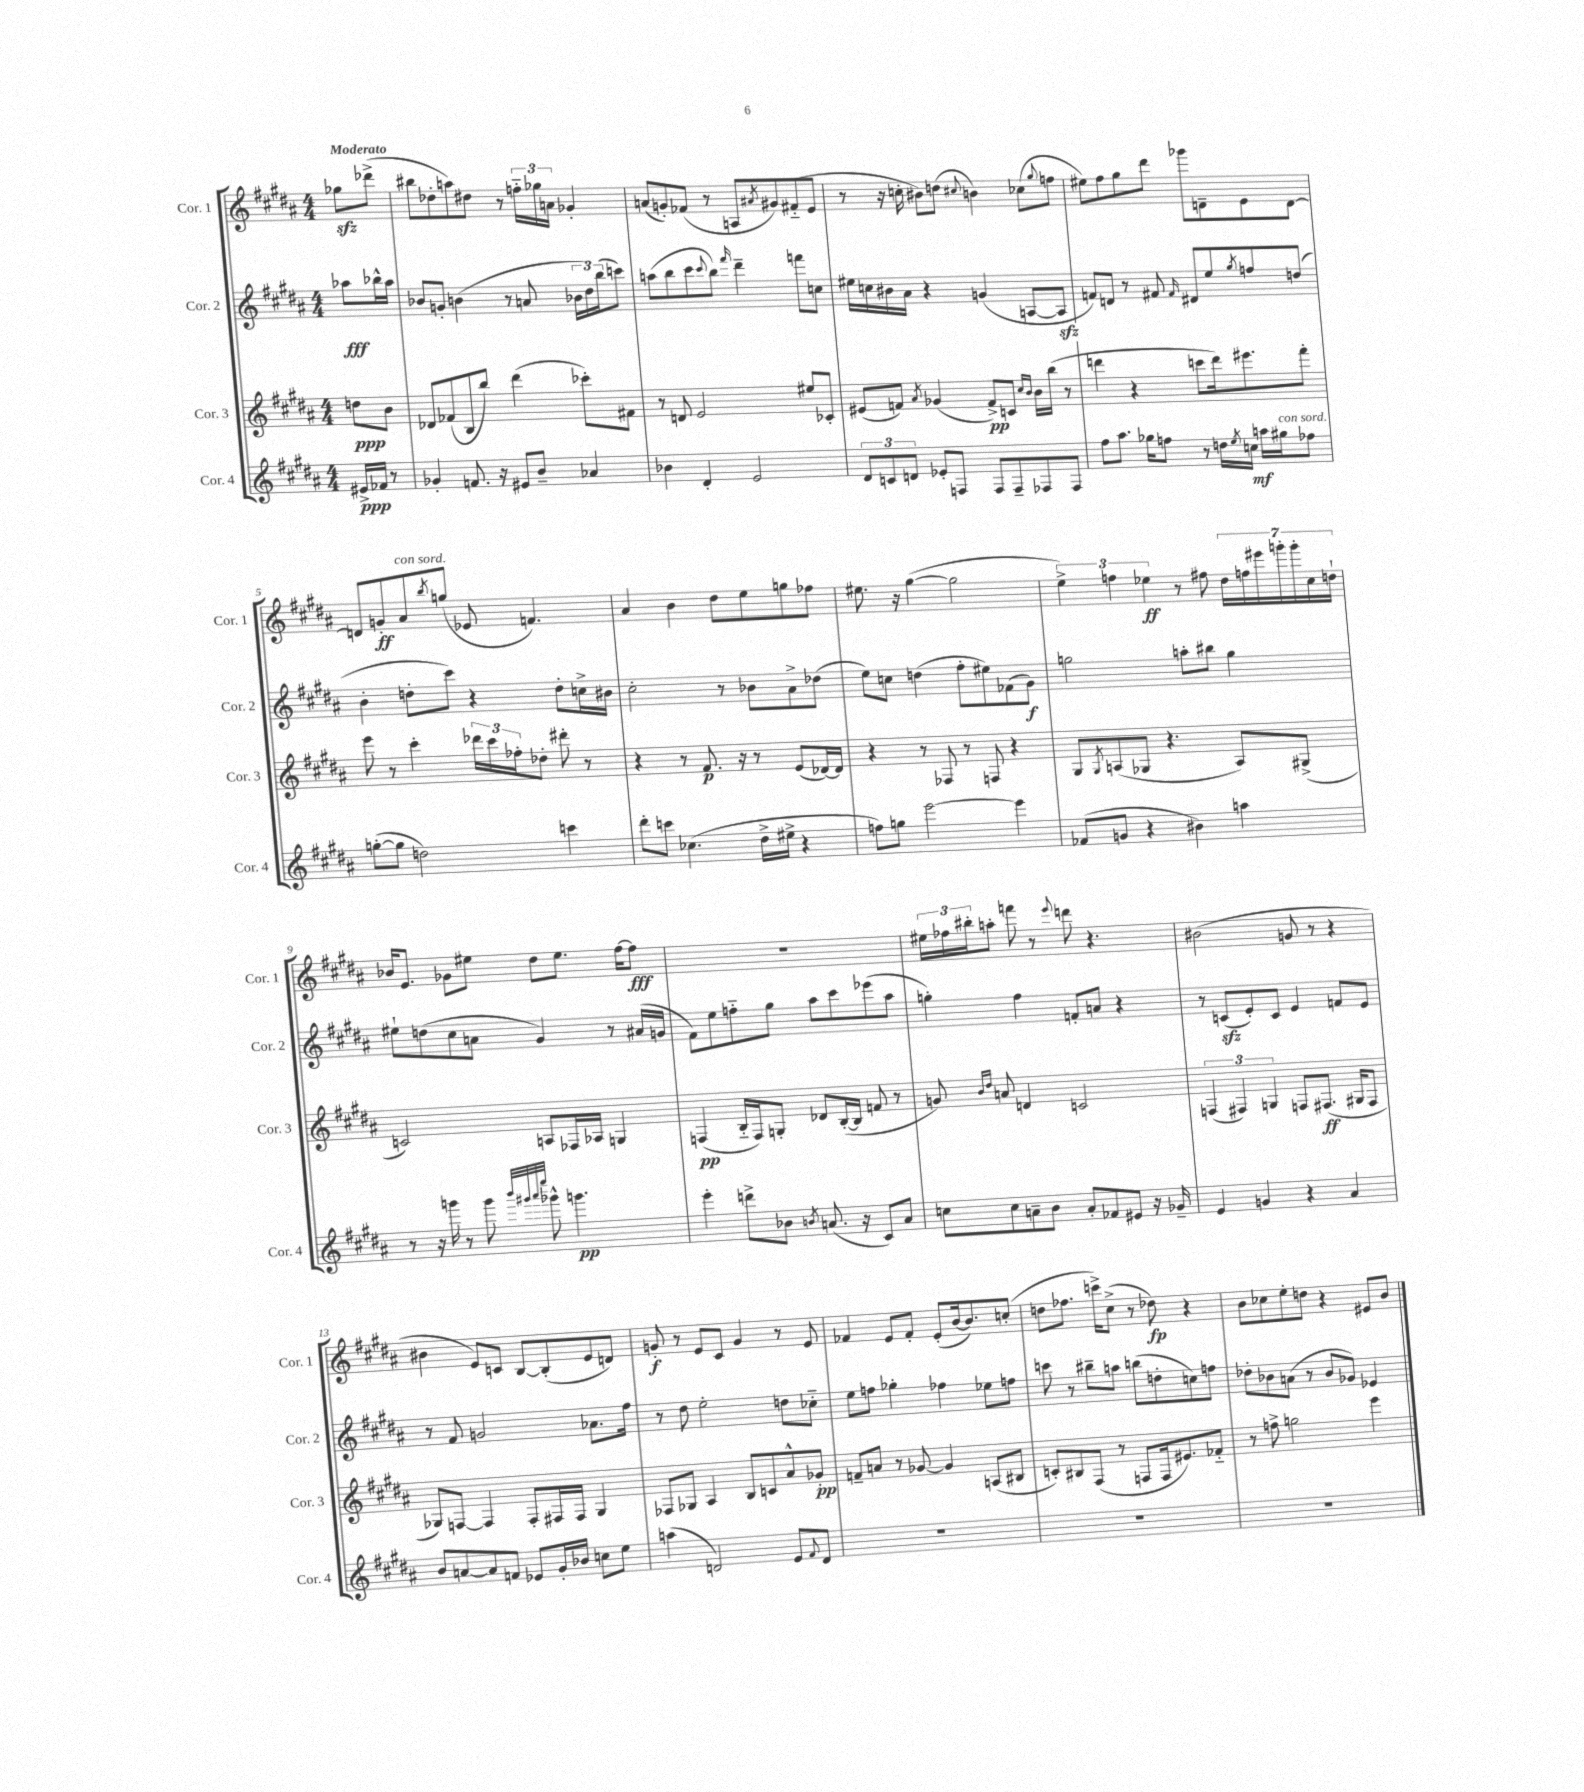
<<
\new StaffGroup <<
\new Staff = "s0" \with { instrumentName = "Cor. 1" shortInstrumentName = "Cor. 1" } {
    \clef treble \key b \major \numericTimeSignature \time 4/4 \partial 4 \tempo "Moderato"
    ges''8\sfz des'''8->( |
    bis''8 des''8-. a''8) dis''8 r8 \tuplet 3/2 { f''16-_ ges''16 a'16 } ges'4-. |
    a'8( g'8-.) fes'8( r8 a8 \acciaccatura { ais'8 } gis'8) fis'8-_( e'8 |
    r8 r16 c''16-. bis'8) d''8( \appoggiatura { cis''8 } b'4) ces''8( \appoggiatura { gis''8 } f''8 |
    eis''8) fis''8 gis''8 dis'''8 ges'''8 d'8-- e'8 d'8~ |
    d'8 g'8-.\ff ais'8^\markup { \italic "con sord." } \acciaccatura { b''8 } g''8( ees'8 f'4.) |
    ais'4 b'4 dis''8 e''8 g''8 fes''8 |
    eis''8. r16 gis''4~( gis''2 |
    \tuplet 3/2 { e''4->) f''4 ees''4\ff } r8 fis''8 \tuplet 7/4 { dis''16 f''16 eis'''16 g'''16-. g'''16-. cis''16 d''16-! } |
    bes'16 e'8. ges'8 eis''8 dis''8 eis''8. fis''16~ fis''8\fff |
    R1 |
    \tuplet 3/2 { eis''16 fes''16 bis''16-. } a''8-. f'''8 r8 \appoggiatura { e'''8 } d'''8 r4. |
    bis'2( g'8 r8 r4 |
    bis'4 e'8) c'8 b8~ b8-.( e'8 d'8) |
    g'8-.\f r8 e'8 cis'8 g'4 r8 e'8 |
    fes'4 e'8 fes'8-. e'8-.( b'16~ b'8.) c''8-.( |
    d''8 fes''8. c'''16->) cis''8->( r8 des''8\fp) r4 |
    b'8 ces''8 e''8-. d''8 r4 eis'8 b'8 \bar "|." |
}
\new Staff = "s1" \with { instrumentName = "Cor. 2" shortInstrumentName = "Cor. 2" } {
    \clef treble \key b \major \numericTimeSignature \time 4/4 \partial 4
    aes''8\fff bes''16-^ aes''16 |
    bes'8 g'8-. b'4( r8 a'8 \tuplet 3/2 { bes'16 dis''16) b''16( } c'''8) |
    a''8( b''8 cis'''8 \appoggiatura { cis'''8 } b''8) \grace { fis'''16 } dis'''4-- f'''8 c''8 |
    eis''16 c''16 bis'16 ais'16 r4 g'4( a8~ a8\sfz |
    f'8) d'8 r8 fis'8 \grace { fis'16 } dis'8 e''8 \acciaccatura { gis''8 } f''8 d''8( |
    b'4-. d''8-. cis'''8) r4 d''8-. c''16-> bis'16 |
    cis''2-. r8 bes'8 ais'8-> des''8( |
    e''8) c''8 d''4( fis''8-. eis''8) fes'8( gis'8\f) |
    g''2 a''8-. bis''8 g''4 |
    eis''8-! d''8( cis''8 a'8 gis'4) r8 ais'16( g'16 |
    fis'8) e''8 f''8-_ gis''8 ais''8 cis'''8 ees'''8( ais''8 |
    g''4-.) fis''4 f'8-. a'8 r4 |
    r8 c'8\sfz( e'8-.) c'8 e'4 f'8 e'8 |
    r8 fis'8 g'2 aes'8. fis''16 |
    r8 dis''8 e''2-. d''8 ces''8-_ |
    e''8 f''8 ges''4-. fes''4 ees''8 f''8 |
    c'''8 r8 bis''8-- a''8 b''8( d''8-. c''8) f''8 |
    des''8-. bes'8 a'8( r8 bes'8 ges'8) ees'4 \bar "|." |
}
\new Staff = "s2" \with { instrumentName = "Cor. 3" shortInstrumentName = "Cor. 3" } {
    \clef treble \key b \major \numericTimeSignature \time 4/4 \partial 4
    d''8\ppp b'8 |
    des'8 fes'8( b8 b''8) dis'''4( ces'''8-.) fis'8 |
    r8 d'8 e'2 eis''8 ces'8-. |
    eis'8( f'8) \acciaccatura { ais'8 } ges'4( f'8->\pp) c'8 \grace { cis''16 b'16 } b'16 b''16( r8 |
    d'''4 r4 c'''8 d'''16) eis'''8. fis'''8-. |
    e'''8 r8 cis'''4-. \tuplet 3/2 { des'''16 cis'''16 fes''16-. } des''8-. dis'''8-. r8 |
    r4 r8 fis'8.\p r16 r8 e'8( des'16~) des'16 |
    r4 r8 fes8 r8 f8 r4 |
    gis8 \acciaccatura { gis8 } a8( ges8 r4. a8) gis8->( |
    c'2) a8 fes16 aes16 g4 |
    f4\pp( b16-_ f16) g8-. des'8 b16~-.( b16 f'8 r8 |
    g'8) \grace { b'16 dis''16 } a'8 d'4 c'2 |
    \tuplet 3/2 { f4( fis4) g4 } f8 fis8.\ff( gis16 fis8 |
    ges8) f8~ f4 f8-. fis16 fis16 ges4 |
    fes8 ges8 ais4 b8 c'8 ais'8-^ ges'8-.\pp |
    f'8-- a'8 r8 ges'8~ ges'4 a8( bis8 |
    c'8-.) bis8 fis8( r8 f8 f16 eis'8.) fes'8-_ |
    r8 f''8-> g''2 e'''4 \bar "|." |
}
\new Staff = "s3" \with { instrumentName = "Cor. 4" shortInstrumentName = "Cor. 4" } {
    \clef treble \key b \major \numericTimeSignature \time 4/4 \partial 4
    eis'16->\ppp fes'16 r8 |
    ges'4-. f'8. r16 eis'8 b'8-- aes'4 |
    bes'4 dis'4-. e'2 |
    \tuplet 3/2 { dis'8 c'8 d'8 } ees'8-. f8 f8 f8-- fes8 fes8 |
    fis''8 ais''8. ges''16 f''8 r8 d''16 \acciaccatura { e''8 } c''16\mf a''16 gis''16^\markup { \italic "con sord." } fes''8 |
    g''8~-.( g''8 d''2) c'''4 |
    dis'''8-. c'''8 ces''4.( dis''16-> eis''16-> r4 |
    f''8) g''8 e'''2~ e'''4 |
    fes'8( g'8 r4 bis'4) a''4 |
    r8 r16 g'''16 r8 g'''8 \grace { b'''32 gis'''32 ais'''32 e''''32 } ges'''8-^ g'''4.\pp |
    e'''4-. d'''8-> bes'8 \acciaccatura { b'8 } a'8.( r16 cis'8) a'8 |
    c''8 c''8 a'8-- b'8 a'8-. fes'8 eis'8 r16 ges'16-- |
    e'4 g'4 r4 ais'4 |
    b'8 a'8~ a'8 f'8 ees'8 gis'16-. bes'16 c''8 e''8 |
    a''4( d'2) e'8 \appoggiatura { fis'8 } d'8 |
    R1 |
    R1 |
    R1 \bar "|." |
}
>>
>>
